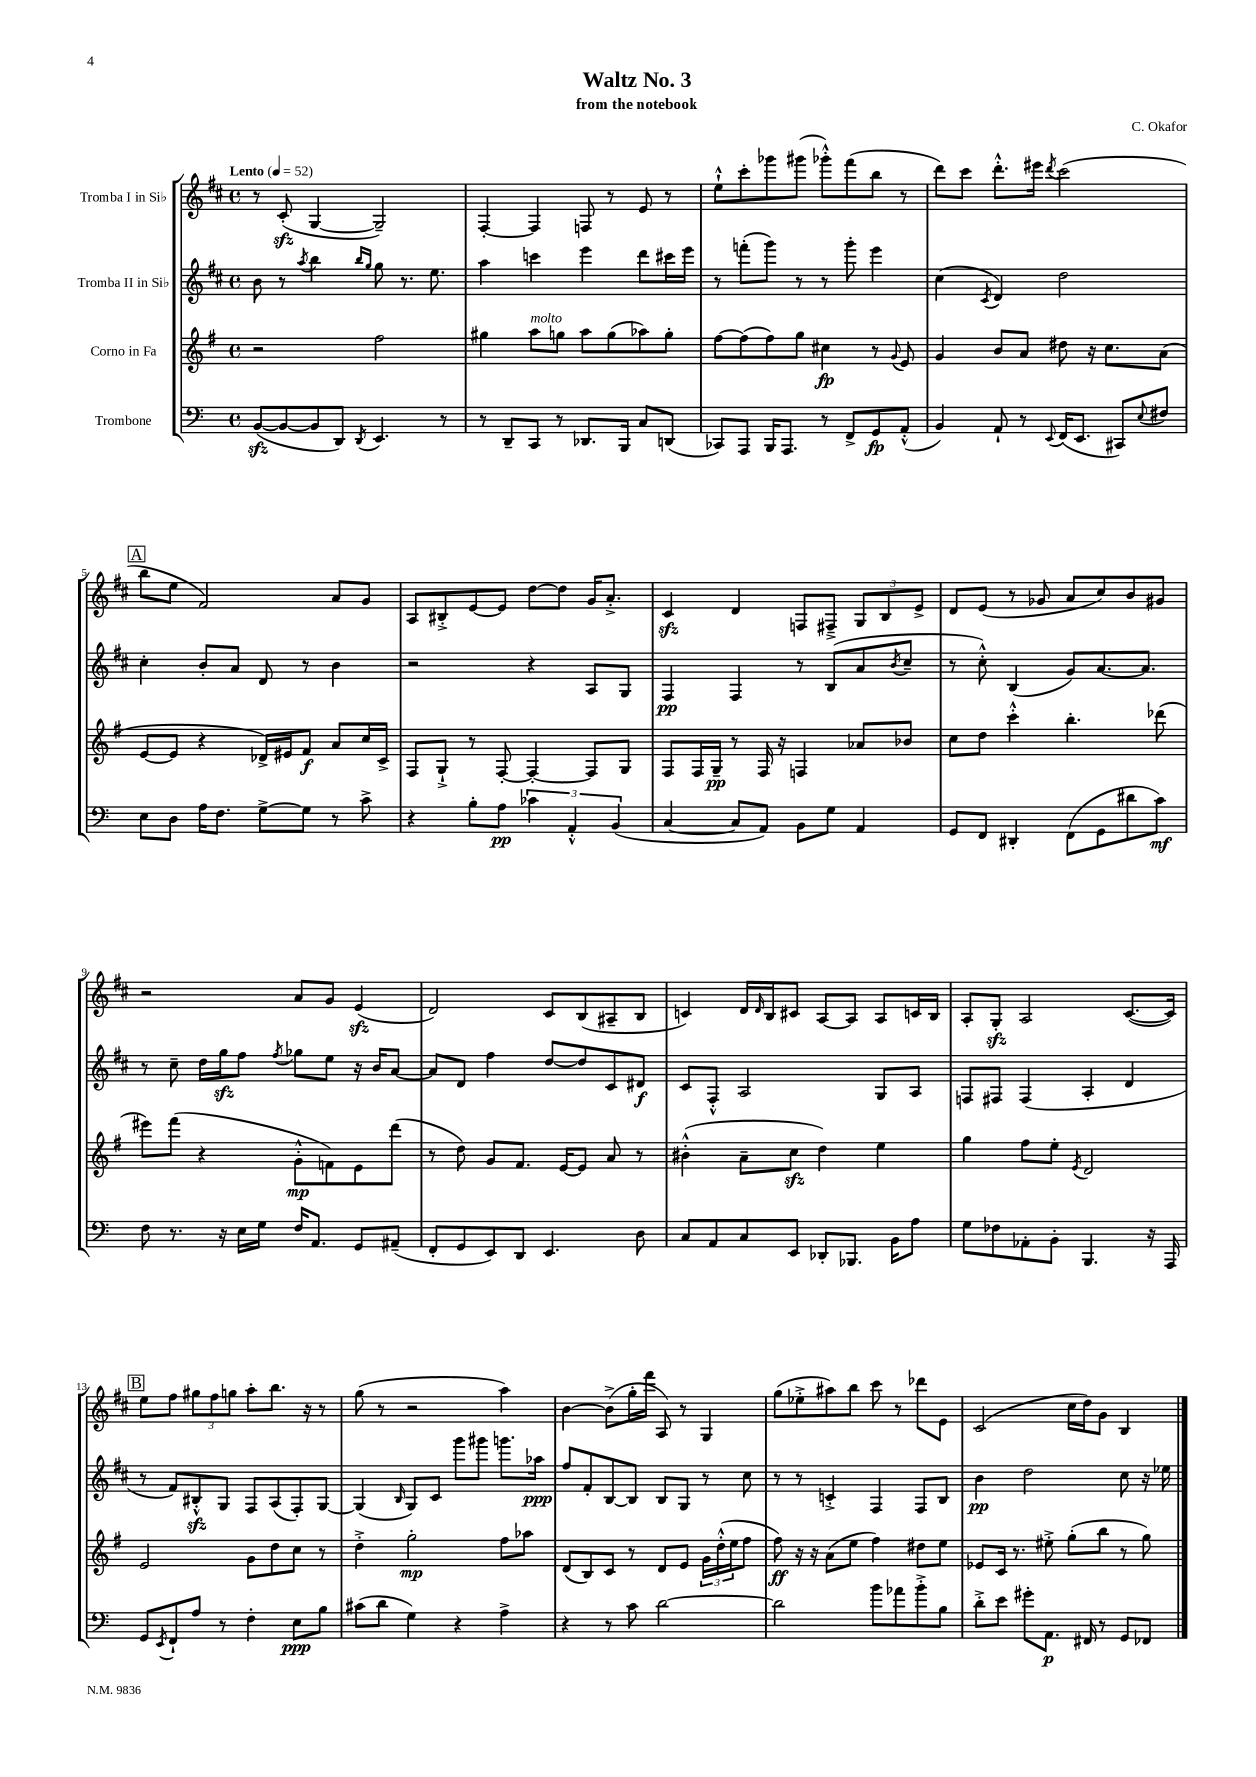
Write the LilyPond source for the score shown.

\header { title = "Waltz No. 3" composer = "C. Okafor" subtitle = "from the notebook" }
<<
\new StaffGroup <<
\new Staff = "s0" \with { instrumentName = "Tromba I in Sib" } {
    \clef treble \key d \major \defaultTimeSignature \time 4/4 \tempo "Lento" 4 = 52
    r8 cis'8-.\sfz( g4~ g2--) |
    fis4~-. fis4 f8 r8 e'8 r8 |
    e''8-!-^ cis'''8-. ges'''8 gis'''8( ges'''8-.-^) fis'''8( b''8 r8 |
    d'''8) cis'''8 d'''8.-.-^ eis'''16 \acciaccatura { d'''8 } cis'''2( |
    \mark \markup { \box "A" } b''8 e''8 fis'2) a'8 g'8 |
    a8 bis8-.-> e'8~ e'8 d''8~ d''8 g'16 a'8.-.-> |
    cis'4\sfz d'4 f8 fis8---> \tuplet 3/2 { g8 b8 e'8-> } |
    d'8 e'8( r8 ges'8 a'8 cis''8) b'8 gis'8 |
    r2 a'8 g'8 e'4\sfz( |
    d'2) cis'8 b8( ais8-- b8 |
    c'4) d'16 \grace { d'16 } b16 cis'8 a8~ a8 a8 c'16 b16 |
    a8-. g8-.\sfz a2 cis'8.~( cis'16) |
    \mark \markup { \box "B" } e''8 fis''8 \tuplet 3/2 { gis''8 fis''8 g''8 } a''8-. b''8. r16 r8 |
    g''8( r8 r2 a''4) |
    b'4~ b'8->( g''16-. fis'''16 a8) r8 g4 |
    g''8( ees''8-.-> ais''8) b''8 cis'''8 r8 des'''8 e'8 |
    cis'2( cis''16 d''16) g'8 b4 \bar "|." |
}
\new Staff = "s1" \with { instrumentName = "Tromba II in Sib" } {
    \clef treble \key d \major \defaultTimeSignature \time 4/4
    b'8 r8 \acciaccatura { a''8 } b''4 \grace { b''16 g''16 } g''8 r8. e''8. |
    a''4 c'''4 e'''4 d'''8 cis'''16 e'''16 |
    r8 f'''8-.( g'''8) r8 r8 g'''8-. e'''4 |
    cis''4( \acciaccatura { cis'8 } d'4) d''2 |
    \mark \markup { \box "A" } cis''4-. b'8-. a'8 d'8 r8 b'4 |
    r2 r4 a8 g8 |
    fis4\pp fis4 r8 b8( a'8 \acciaccatura { b'8 } cis''8-- |
    r8 cis''8-.-^) b4( g'8) a'8.~ a'8. |
    r8 cis''8-- d''16 g''16\sfz fis''8 \acciaccatura { fis''8 } ges''8 e''8 r16 b'16 a'8~ |
    a'8 d'8 fis''4 d''8~ d''8 cis'8 dis'8\f |
    cis'8 fis8-.-^ a2 g8 a8 |
    f8 fis8 fis4( a4-. d'4 |
    \mark \markup { \box "B" } r8 fis'8) bis8-.-^\sfz g8 fis8 a8( fis8-.) g8~ |
    g4( \grace { b16 } g8) cis'8 g'''8 gis'''8 g'''8. aes''16\ppp |
    fis''8 fis'8-. b8~ b8 b8 g8 r8 cis''8 |
    r8 r8 c'4-.-> fis4 fis8 b8 |
    b'4\pp d''2 cis''8 r16 ees''16 \bar "|." |
}
\new Staff = "s2" \with { instrumentName = "Corno in Fa" } {
    \clef treble \key g \major \defaultTimeSignature \time 4/4
    r2 fis''2 |
    gis''4 a''8^\markup { \italic "molto" } g''8 a''8 g''8( aes''8) g''8-. |
    fis''8~ fis''8( fis''8) g''8 cis''4\fp r8 \appoggiatura { g'8 } e'8 |
    g'4 b'8 a'8 dis''8 r16 c''8. a'8( |
    \mark \markup { \box "A" } e'8~ e'8 r4 des'16->) eis'16 fis'8\f a'8 c''16 c'16-> |
    fis8 g8-!-> r8 fis8~-. fis4~-. fis8 g8 |
    fis8 fis16 g16--\pp r8 fis16 r16 f4 aes'8 bes'8 |
    c''8 d''8 c'''4-.-^ b''4.-. des'''8( |
    eis'''8) fis'''8( r4 g'8-.-^\mp f'8) e'8 d'''8( |
    r8 d''8) g'8 fis'8. e'16~ e'8 a'8 r8 |
    bis'4-.-^( a'8-- c''8\sfz d''4) e''4 |
    g''4 fis''8 e''8-. \acciaccatura { e'8 } d'2 |
    \mark \markup { \box "B" } e'2 g'8 d''8 c''8 r8 |
    d''4-.-> g''2-.\mp fis''8 aes''8 |
    d'8( b8) c'8 r8 d'8 e'8 \tuplet 3/2 { g'16 d''16-.-^( e''16 } fis''8 |
    fis''8\ff) r16 r16 a'8( e''8 fis''4) dis''8 e''8 |
    ees'8 c'16 r8. eis''8-.-> g''8-.( b''8 r8 g''8) \bar "|." |
}
\new Staff = "s3" \with { instrumentName = "Trombone" } {
    \clef bass \key c \major \defaultTimeSignature \time 4/4
    b,8~\sfz( b,8~ b,8 d,8) \acciaccatura { d,8 } e,4. r8 |
    r8 d,8-- c,8 r8 des,8. b,,16 c8 d,8( |
    ces,8) a,,8 b,,16 a,,8. r8 f,8-> g,8\fp a,8-.-^( |
    b,4) a,8-! r8 \appoggiatura { e,8 } f,16( e,8. cis,8) \appoggiatura { e8 } fis8 |
    \mark \markup { \box "A" } e8 d8 a16 f8. g8~-> g8 r8 c'8-> |
    r4 b8-. a8\pp \tuplet 3/2 { ces'4 a,4-.-^ b,4( } |
    c4~ c8 a,8) b,8 g8 a,4 |
    g,8 f,8 dis,4-. f,8( g,8 dis'8 c'8\mf) |
    f8 r8. r16 e16 g16 f16 a,8. g,8 ais,8--( |
    f,8-. g,8 e,8) d,8 e,4. d8 |
    c8 a,8 c8 e,8 des,8-. bes,,8. b,16 a8 |
    g8 fes8 aes,8-. b,8-. b,,4. r16 a,,16 |
    \mark \markup { \box "B" } g,8 \acciaccatura { e,8 } f,8-! a8 r8 f4-. e8\ppp b8 |
    cis'8( d'8 g4) r4 a4-> |
    r4 r8 c'8 d'2~ |
    d'2 b'8 aes'8 b'8-.-> b8 |
    d'8-.-> e'8 gis'8-. a,8.\p fis,16 r8 g,8 fes,8 \bar "|." |
}
>>
>>
